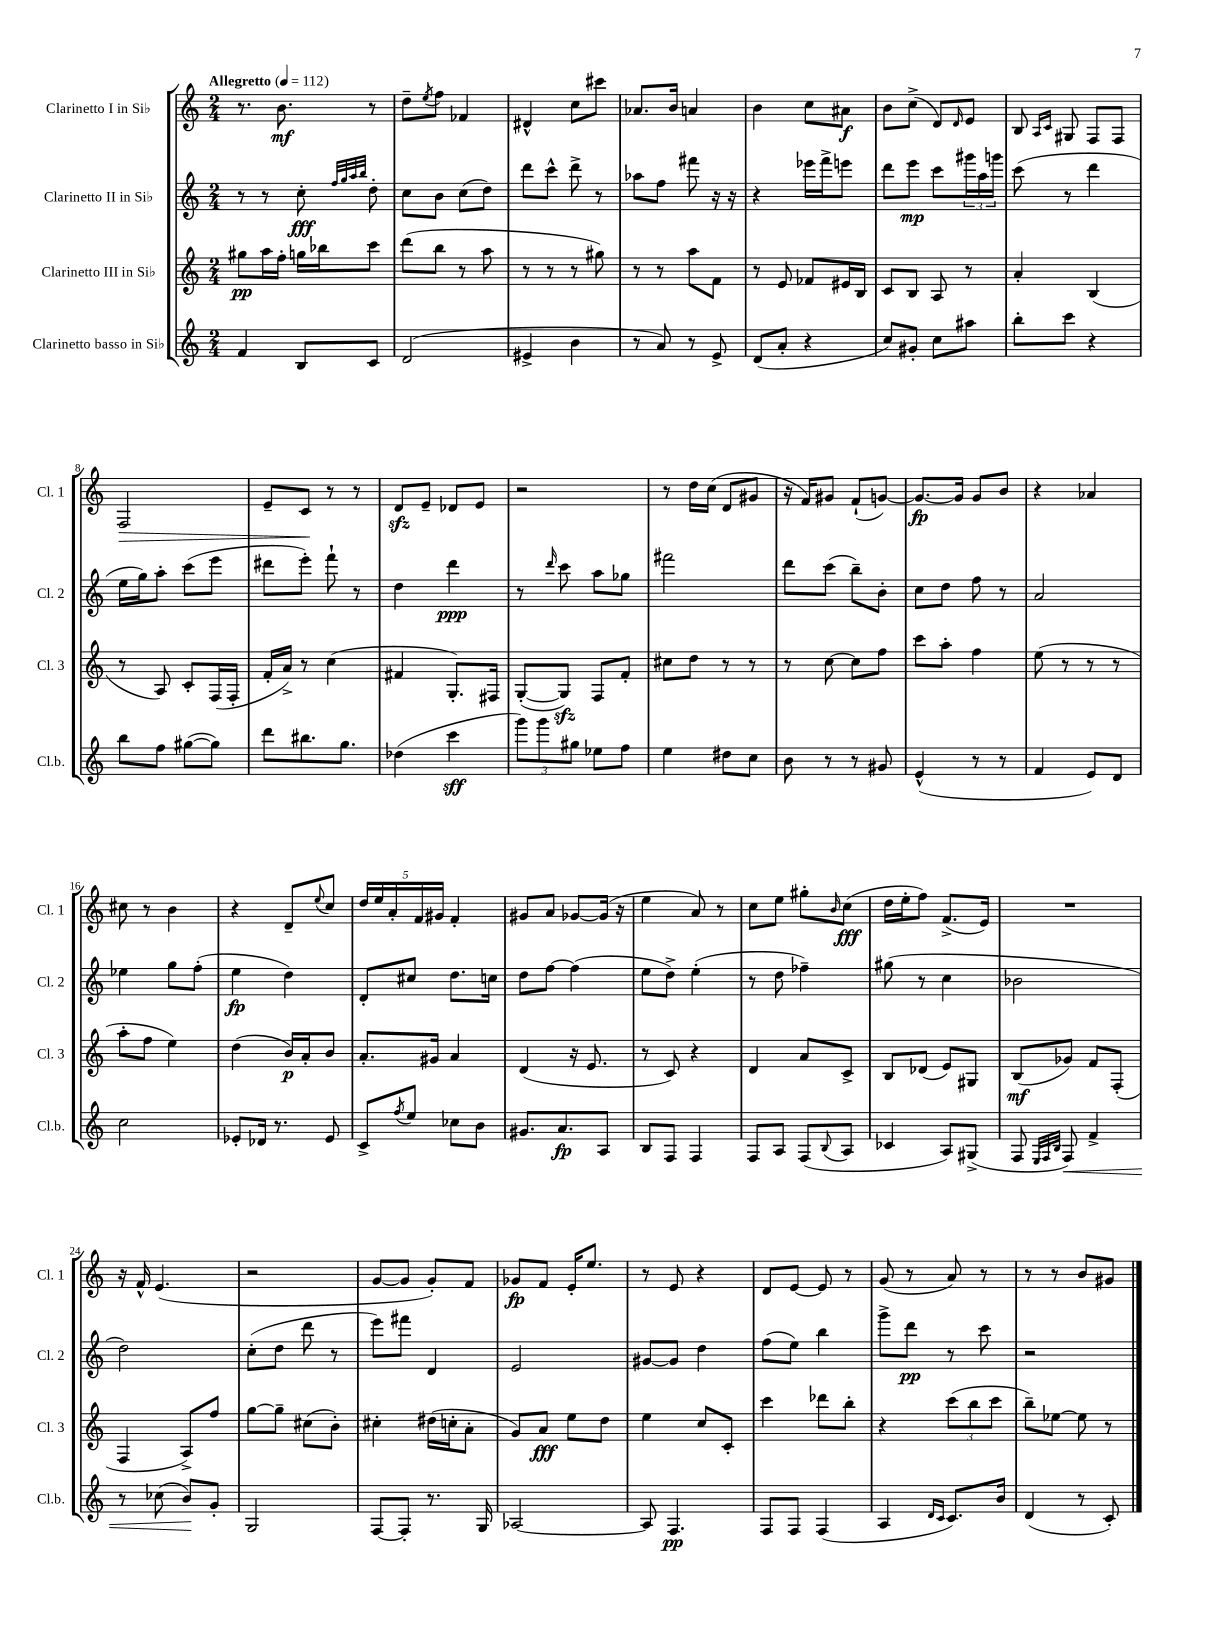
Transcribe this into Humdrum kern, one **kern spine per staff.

**kern	**dynam	**kern	**dynam	**kern	**dynam	**kern	**dynam
*part4	*part4	*part3	*part3	*part2	*part2	*part1	*part1
*staff4	*staff4	*staff3	*staff3	*staff2	*staff2	*staff1	*staff1
*I"Clarinetto basso in Si♭	*	*I"Clarinetto III in Si♭	*	*I"Clarinetto II in Si♭	*	*I"Clarinetto I in Si♭	*
*I'Cl.b.	*	*I'Cl. 3	*	*I'Cl. 2	*	*I'Cl. 1	*
*clefG2	*	*clefG2	*	*clefG2	*	*clefG2	*
*k[]	*	*k[]	*	*k[]	*	*k[]	*
*M2/4	*	*M2/4	*	*M2/4	*	*M2/4	*
*MM112	*	*MM112	*	*MM112	*	*MM112	*
=1	=1	=1	=1	=1	=1	=1	=1
!	!	!	!	!	!	!LO:TX:a:B:t=Allegretto	!
4f/	.	8gg#X\L	pp	8r	.	8.r	.
.	.	16aa\L	.	8r	.	.	.
.	.	16ff'\JJ	.	.	.	8.b\	mf
8B/L	.	16ggn\LL	.	8cc'\	fff	.	.
.	.	16bb-X\J	.	.	.	.	.
.	.	.	.	32qqff/LLL	.	.	.
.	.	.	.	32qqgg/	.	.	.
.	.	.	.	32qqaa/	.	.	.
.	.	.	.	32qqbb/JJJ	.	.	.
8c/J	.	8ccc\J	.	8dd'\	.	8r	.
=2	=2	=2	=2	=2	=2	=2	=2
(2d/	.	(8ddd\L	.	8cc\L	.	8dd~\L	.
.	.	.	.	.	.	8qee/	.
.	.	8bb\J	.	8b\J	.	8ff\J	.
.	.	8r	.	(8cc\L	.	4f-X/	.
.	.	8aa\	.	8dd\J)	.	.	.
=3	=3	=3	=3	=3	=3	=3	=3
4e#X^/	.	8r	.	8ddd\L	.	4d#X^^/	.
.	.	8r	.	8ccc^^\J	.	.	.
4b\	.	8r	.	8ddd^\	.	8cc\L	.
.	.	8gg#X\)	.	8r	.	8ccc#X\J	.
=4	=4	=4	=4	=4	=4	=4	=4
8r	.	8r	.	8aa-X\L	.	8.a-X/L	.
8a/)	.	8r	.	8ff\J	.	.	.
.	.	.	.	.	.	16b/Jk	.
8r	.	8aa\L	.	8fff#X\	.	4an/	.
8e^/	.	8f\J	.	16r	.	.	.
.	.	.	.	16r	.	.	.
=5	=5	=5	=5	=5	=5	=5	=5
(8d/L	.	8r	.	4r	.	4b\	.
8a'/J	.	8e/	.	.	.	.	.
4r	.	8f-X/L	.	16eee-X\LL	.	8cc\L	.
.	.	.	.	16fff^\J	.	.	.
.	.	16e#X/L	.	8eeen\J	.	8a#X\J	f
.	.	16B/JJ	.	.	.	.	.
=6	=6	=6	=6	=6	=6	=6	=6
8cc/L)	.	8c/L	.	8ddd\L	.	8b\L	.
8g#X'/J	.	8B/J	.	8eee\J	mp	(8cc^\J	.
8cc\L	.	8A/	.	8ccc\L	.	8d/L)	.
.	.	.	.	.	.	16qqd/	.
8aa#X\J	.	8r	.	24ggg#X\L	.	8e/J	.
.	.	.	.	24aa\	.	.	.
.	.	.	.	24gggn\JJ	.	.	.
=7	=7	=7	=7	=7	=7	=7	=7
8bb'\L	.	4a'/	.	(8ccc\	.	8B/	.
.	.	.	.	.	.	16qqA/LL	.
.	.	.	.	.	.	16qqc/JJ	.
8ccc\J	.	.	.	8r	.	8G#X/	.
4r	.	(4B/	.	4ddd\	.	8F/L	.
.	.	.	.	.	.	8F/J	.
!!LO:LB:g=z
=8	=8	=8	=8	=8	=8	=8	=8
!	!	!	!	!	!	!	!LO:HP:b
8bb\L	.	8r	.	16ee\LL	.	2F/	>
.	.	.	.	16gg\J)	.	.	.
8ff\J	.	8A/)	.	8aa'\J	.	.	.
([8gg#X\L	.	8c'/L	.	(8ccc\L	.	.	.
8gg#\J])	.	(16F/L	.	8eee\J	.	.	.
.	.	16F'/JJ	.	.	.	.	.
=9	=9	=9	=9	=9	=9	=9	=9
8ddd\L	.	16f'/LL	.	8ddd#X\L	.	8e~/L	.
.	.	16a^/JJ)	.	.	.	.	.
8.bb#X\	.	8r	.	8eee'\J)	.	8c/J	.
.	.	(4cc\	.	8fff`\	.	8r	]
8.gg\J	.	.	.	.	.	.	.
.	.	.	.	8r	.	8r	.
=10	=10	=10	=10	=10	=10	=10	=10
(4dd-X\	.	4f#X/	.	4dd\	.	8dzz/L	.
.	.	.	.	.	.	8e~/J	.
4ccc\	sff	8.G'/L)	.	4ddd\	ppp	8d-X/L	.
.	.	.	.	.	.	8e/J	.
.	.	16F#X/Jk	.	.	.	.	.
=11	=11	=11	=11	=11	=11	=11	=11
12ggg\L)	.	([8G'/L	.	8r	.	2r	.
12ggg\	.	.	.	.	.	.	.
.	.	.	.	16qqddd/	.	.	.
.	.	8Gzz/J])	.	8ccc\	.	.	.
12gg#X\J	.	.	.	.	.	.	.
8ee-X\L	.	8F/L	.	8aa\L	.	.	.
8ff\J	.	8f'/J	.	8gg-X\J	.	.	.
=12	=12	=12	=12	=12	=12	=12	=12
4ee\	.	8cc#X\L	.	2fff#X\	.	8r	.
.	.	8dd\J	.	.	.	16dd\LL	.
.	.	.	.	.	.	(16cc\JJ	.
8dd#X\L	.	8r	.	.	.	8d/L	.
8cc\J	.	8r	.	.	.	8g#X/J	.
=13	=13	=13	=13	=13	=13	=13	=13
8b\	.	8r	.	8ddd\L	.	16r	.
.	.	.	.	.	.	16f/KL)	.
8r	.	[8cc\	.	(8ccc\J	.	8g#X/J	.
8r	.	8cc\L]	.	8bb~\L)	.	(8f`/L	.
8g#X/	.	8ff\J	.	8b'\J	.	[8gn/J)	.
=14	=14	=14	=14	=14	=14	=14	=14
(4e^^/	.	8ccc\L	.	8cc\L	.	8.g/L_	fp
.	.	8aa'\J	.	8dd\J	.	.	.
.	.	.	.	.	.	16g/Jk]	.
8r	.	4ff\	.	8ff\	.	8g/L	.
8r	.	.	.	8r	.	8b/J	.
=15	=15	=15	=15	=15	=15	=15	=15
4f/	.	(8ee\	.	2a/	.	4r	.
.	.	8r	.	.	.	.	.
8e/L)	.	8r	.	.	.	4a-X/	.
8d/J	.	8r	.	.	.	.	.
!!LO:LB:g=z
=16	=16	=16	=16	=16	=16	=16	=16
2cc\	.	8aa'\L	.	4ee-X\	.	8cc#X\	.
.	.	8ff\J	.	.	.	8r	.
.	.	4ee\)	.	8gg\L	.	4b\	.
.	.	.	.	(8ff'\J	.	.	.
=17	=17	=17	=17	=17	=17	=17	=17
8e-X'/L	.	(4dd\	.	4ee\	fp	4r	.
16d-X/Jk	.	.	.	.	.	.	.
8.r	.	.	.	.	.	.	.
.	.	16b/LL)	p	4dd\)	.	8d~/L	.
.	.	16a'/J	.	.	.	.	.
.	.	.	.	.	.	8qqee/	.
8e-/	.	8b/J	.	.	.	8cc/J	.
=18	=18	=18	=18	=18	=18	=18	=18
8c^/L	.	8.a'/L	.	8d'/L	.	20dd/LL	.
.	.	.	.	.	.	20ee/	.
.	.	.	.	.	.	20a'/	.
8qff/	.	.	.	.	.	.	.
8ee/J	.	.	.	8cc#X/J	.	.	.
.	.	.	.	.	.	20f/	.
.	.	16g#X/Jk	.	.	.	.	.
.	.	.	.	.	.	20g#X/JJ	.
8cc-X\L	.	4a/	.	8.dd\L	.	4f'/	.
8b\J	.	.	.	.	.	.	.
.	.	.	.	16ccn\Jk	.	.	.
=19	=19	=19	=19	=19	=19	=19	=19
8.g#X/L	.	(4d/	.	8dd\L	.	8g#X/L	.
.	.	.	.	[8ff\J	.	8a/J	.
8.a/	fp	.	.	.	.	.	.
.	.	16r	.	(4ff\]	.	[8g-X/L	.
.	.	8.e/	.	.	.	.	.
8A/J	.	.	.	.	.	(16g-/Jk]	.
.	.	.	.	.	.	16r	.
=20	=20	=20	=20	=20	=20	=20	=20
8B/L	.	8r	.	8ee\L	.	4ee\	.
8F/J	.	8c/)	.	8dd^\J)	.	.	.
4F/	.	4r	.	(4ee'\	.	8a/)	.
.	.	.	.	.	.	8r	.
=21	=21	=21	=21	=21	=21	=21	=21
8F/L	.	4d/	.	8r	.	8cc\L	.
8A/J	.	.	.	8dd\	.	8ee\J	.
(8F/L	.	8a/L	.	4ff-X~\)	.	8gg#X'\L	.
8qqB/	.	.	.	.	.	16qqb/	.
8A/J	.	8c^/J	.	.	.	(8cc\J	fff
=22	=22	=22	=22	=22	=22	=22	=22
4c-X/	.	8B/L	.	(8gg#X\	.	16dd\LL	.
.	.	.	.	.	.	16ee'\J	.
.	.	(8d-X/J	.	8r	.	8ff\J)	.
8A/L)	.	8e/L)	.	4cc\	.	(8.f^/L	.
(8G#X^/J	.	8G#X/J	.	.	.	.	.
.	.	.	.	.	.	16e/Jk)	.
=23	=23	=23	=23	=23	=23	=23	=23
8F/	.	(8B/L	mf	2b-X\	.	2r	.
32qqE/LLL	.	.	.	.	.	.	.
32qqF/	.	.	.	.	.	.	.
32qqB/JJJ	.	.	.	.	.	.	.
!	!LO:HP:b	!	!	!	!	!	!
8F/)	<	8g-X/J)	.	.	.	.	.
4f^/	.	8f/L	.	.	.	.	.
.	.	(8F'/J	.	.	.	.	.
!!LO:LB:g=z
=24	=24	=24	=24	=24	=24	=24	=24
8r	.	4F/	.	2dd\)	.	16r	.
.	.	.	.	.	.	16f^^/	.
(8cc-X\	.	.	.	.	.	(4.e/	.
8b/L)	.	8A^/L)	.	.	.	.	.
8g'/J	[	8ff/J	.	.	.	.	.
=25	=25	=25	=25	=25	=25	=25	=25
2G/	.	[8gg\L	.	(8cc'\L	.	2r	.
.	.	8gg~\J]	.	8dd\J	.	.	.
.	.	(8cc#X\L	.	8ddd\	.	.	.
.	.	8b'\J)	.	8r	.	.	.
=26	=26	=26	=26	=26	=26	=26	=26
[8F/L	.	4cc#X'\	.	8eee\L)	.	[8g/L	.
8F'/J]	.	.	.	8fff#X\J	.	8g/J]	.
8.r	.	(16dd#X\LL	.	4d/	.	8g'/L)	.
.	.	16ccn'\J	.	.	.	.	.
.	.	8a'\J	.	.	.	8f/J	.
16G/	.	.	.	.	.	.	.
=27	=27	=27	=27	=27	=27	=27	=27
[2A-X/	.	8g/L)	.	2e/	.	8g-X/L	fp
.	.	8a/J	fff	.	.	8f/J	.
.	.	8ee\L	.	.	.	16e'/KL	.
.	.	.	.	.	.	8.ee/J	.
.	.	8dd\J	.	.	.	.	.
=28	=28	=28	=28	=28	=28	=28	=28
8A-/]	.	4ee\	.	[8g#X/L	.	8r	.
4.F/	pp	.	.	8g#/J]	.	8e/	.
.	.	8cc/L	.	4dd\	.	4r	.
.	.	8c'/J	.	.	.	.	.
=29	=29	=29	=29	=29	=29	=29	=29
8F/L	.	4ccc\	.	(8ff\L	.	8d/L	.
8F/J	.	.	.	8ee\J)	.	[8e/J	.
(4F/	.	8ddd-X\L	.	4bb\	.	8e/]	.
.	.	8bb'\J	.	.	.	8r	.
=30	=30	=30	=30	=30	=30	=30	=30
4A/	.	4r	.	8ggg^\L	.	(8g/	.
.	.	.	.	8ddd\J	pp	8r	.
16qqd/LL	.	.	.	.	.	.	.
16qqc/JJ	.	.	.	.	.	.	.
8.c/L)	.	(12ccc\L	.	8r	.	8a/)	.
.	.	12bb\	.	.	.	.	.
.	.	.	.	8ccc\	.	8r	.
.	.	12ccc\J	.	.	.	.	.
16b/Jk	.	.	.	.	.	.	.
=31	=31	=31	=31	=31	=31	=31	=31
(4d/	.	8bb~\L)	.	2r	.	8r	.
.	.	[8ee-X\J	.	.	.	8r	.
8r	.	8ee-\]	.	.	.	8b/L	.
8c'/)	.	8r	.	.	.	8g#X/J	.
==	==	==	==	==	==	==	==
*-	*-	*-	*-	*-	*-	*-	*-
